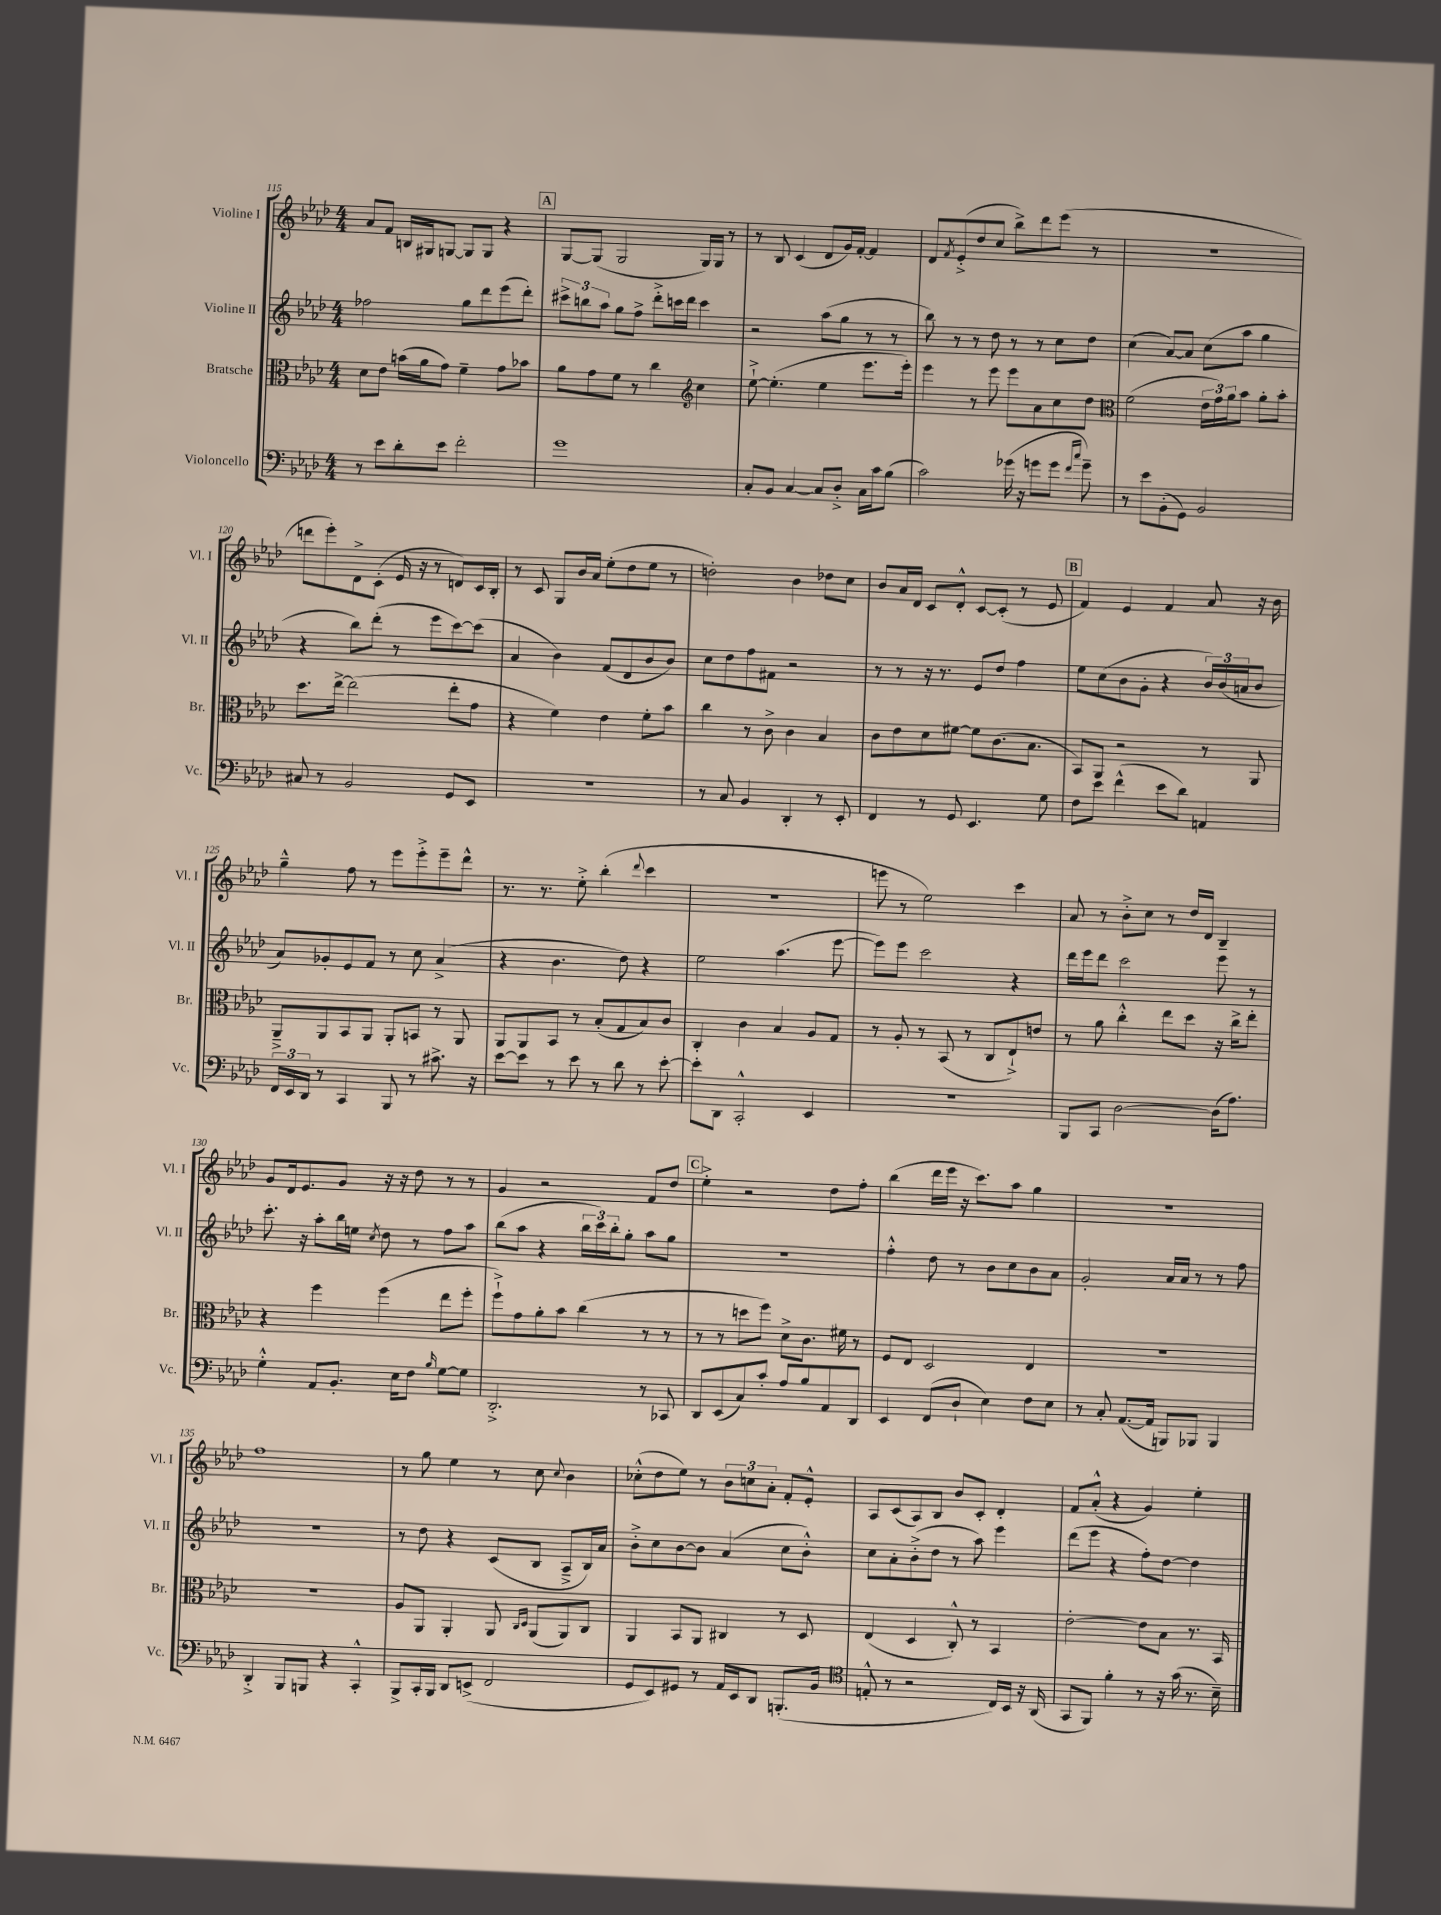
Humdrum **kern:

**kern	**kern	**kern	**kern
*part4	*part3	*part2	*part1
*staff4	*staff3	*staff2	*staff1
*I"Violoncello	*I"Bratsche	*I"Violine II	*I"Violine I
*I'Vc.	*I'Br.	*I'Vl. II	*I'Vl. I
*clefF4	*clefC3	*clefG2	*clefG2
*k[b-e-a-d-]	*k[b-e-a-d-]	*k[b-e-a-d-]	*k[b-e-a-d-]
*M4/4	*M4/4	*M4/4	*M4/4
=115	=115	=115	=115
8r	8d-\L	2ff-X\	8a-/L
8e-\L	8e-\J	.	8f/J
8d-'\	(16bn\LL	.	16Bn/LL
.	16a-\J	.	16G#X/J
8e-\J	8g\J)	.	[8Gn/J
2f'\	4f~\	8gg\L	8G/L]
.	.	8ddd-\	8G/J
.	8g\L	(8eee-\	4r
.	8b-X\J	8ddd-'\J)	.
!!LO:REH:place=s1:t=A
=116	=116	=116	=116
1g	8a-\L	12ccc#X^\L	[8G/L
.	.	12bbn\	.
.	8g\	.	(8G/J]
.	.	12aa-\J	.
.	8f\J	8gg\L	2G/
.	8r	8ff^\J	.
.	4cc\	8ddd-'^\L	.
.	.	16cccn\L	.
.	.	16ddd-\JJ	.
*	*clefG2	*	*
.	4cc\	4ccc\	16G/LL)
.	.	.	16G/JJ
.	.	.	8r
=117	=117	=117	=117
8C'/L	[8ee-`^\	2r	8r
8BB-/J	(4.ee-'\]	.	8B-/
[4C/	.	.	(4c/
8C/L]	4ee-\	(8aa-\L	8d-/L
8D-'^/J	.	8gg\J	16g/L)
.	.	.	[16f'/JJ
16C\LL	8.eee-\L	8r	4f/]
16c\J	.	.	.
(8B-\J	.	8r	.
.	16eee-'\Jk)	.	.
=118	=118	=118	=118
2c\)	4eee-\	8bb-\)	8d-/L
.	.	.	8qf/
.	.	8r	(8e-'^/
.	8r	8r	8dd-/
.	8eee-\	8dd-\	8cc/J
(16g-X\	8eee-\L	8r	8bb-^\L)
16r	.	.	.
8gn\L	8a-\	8r	8ddd-\
8g\J	8cc\	8cc\L	(8eee-\J
16qqf/LL	.	.	.
16qqcc/JJ	.	.	.
8g~\)	8dd-\J	8dd-\J	8r
=119	=119	=119	=119
*	*clefC3	*	*
8r	(2f\	(4cc\	1r
8e-\L	.	.	.
(8BB-'\	.	[8a-/L)	.
8GG\J)	.	8a-/J]	.
2BB-/	24e-\LL	(8cc\L	.
.	24g\)	.	.
.	24a-\J	.	.
.	8b-\J	8aa-\J	.
.	8a-'\L	4gg\	.
.	8b-'\J	.	.
!!LO:LB:g=z
=120	=120	=120	=120
8C#X/	8.dd-\L	4r	8dddn\L
8r	.	.	8eee-'\)
.	[16ee-^\Jk	.	.
2BB-/	(2ee-\]	8bb-\L)	8d-^\
.	.	(8ddd-'\J	(8c'\J
.	.	8r	16e-/
.	.	.	16r
.	.	8eee-\L	8r
8GG/L	8ee-'\L	[8ccc\)	8dn/L)
8EE-/J	8g\J	(8ccc\J]	16c/L
.	.	.	16B-'/JJ
=121	=121	=121	=121
1r	4r	4a-/	8r
.	.	.	8c/
.	4f\)	4b-\)	8G/L
.	.	.	16b-/L
.	.	.	16a-/JJ
.	4e-\	(8f/L	(8ee-'\L
.	.	8d-/	8dd-\
.	8f'\L	8b-/	8ee-\J
.	8b-\J	8b-/J)	8r
=122	=122	=122	=122
8r	4cc\	8cc\L	2ddn'\)
8C/	.	8dd-\	.
4BB-/	8r	8ff\	.
.	8c^\	8f#X\J	.
4DD-'/	4c\	2r	4b-\
8r	4B-/	.	8dd-X\L
8EE-'/	.	.	8cc\J
=123	=123	=123	=123
4FF/	8c\L	8r	8b-/L
.	8e-\	8r	16a-/L
.	.	.	16d-/JJ
8r	8d-\	16r	8c/L
.	.	8.r	.
8GG/	[8f#X\J	.	8d-'^^/J
4.EE-/	8f#\L]	8e-/L	[8c/L
.	(8.c\	8dd-/J	(8c'/J]
.	.	4ff\	8r
.	8.B-\J	.	.
8G\	.	.	8e-/
!!LO:REH:place=s1:t=B
=124	=124	=124	=124
8F\L	8BB-/L)	8ee-\L	4f/)
8e-\J	8AA-/J	(8cc\	.
(4f^^\	2r	8b-\	4e-/
.	.	8g'\J	.
8e-\L	.	4r	4f/
8d-\J)	.	.	.
4AAn/	8r	24b-/LL)	8a-/
.	.	(24b-/	.
.	.	24an/J	.
.	8AA-/	8b-/J	16r
.	.	.	16b-\
!!LO:LB:g=z
=125	=125	=125	=125
24FF/LL	8AA-~^/L	8a-/L)	4gg~^^\
24EE-/	.	.	.
24DD-/JJ	.	.	.
8r	8AA-/	8g-X'/	.
4CC/	8BB-/	8e-/	8ff\
.	8AA-/J	8f/J	8r
8BBB-/	8AA-'/L	8r	8eee-\L
8r	8BBn/J	8cc\	8eee-'^\
8.c#X^\	8r	(4a-^/	8eee-~\
.	8AA-/	.	8ddd-^^\J
16r	.	.	.
=126	=126	=126	=126
[8e-\L	8AA-/L	4r	8.r
8e-\J]	8AA-/	.	.
.	.	.	8.r
8r	8BB-/J	4.b-\	.
8e-\	8r	.	8ee-'^\
8r	(8B-'/L	.	(4bb-'\
8d-\	8G/	8dd-\)	.
.	.	.	8qqddd-/
8r	8B-/)	4r	4ccc\
[8e-'\	8c/J	.	.
=127	=127	=127	=127
8e-'\L]	4C'/	2ee-\	1r
8DD-\J	.	.	.
2CC'^^/	4c\	.	.
.	4B-/	(4.aa-\	.
4EE-/	8A-/L	.	.
.	8G/J	[8eee-\	.
=128	=128	=128	=128
1r	8r	8eee-\L])	8eeen\
.	8A-'/	8eee-\J	8r
.	8r	2ccc\	2ee-\)
.	(8BB-/	.	.
.	8r	.	.
.	8C/L	.	.
.	8E-`^/)	4r	4ccc\
.	8en/J	.	.
=129	=129	=129	=129
8BBB-/L	8r	16ddd-\LL	8a-/
.	.	16eee-\J	.
8CC/J	8a-\	8ddd-\J	8r
[2D-\	4cc'^^\	2ccc\	8b-'^\L
.	.	.	8cc\J
.	8ee-\L	.	8r
.	8dd-\J	.	16dd-/LL
.	.	.	16d-/JJ
(16D-\KL]	16r	8eee-\	4B-~/
8.A-\J)	16cc^\KL	.	.
.	8ee-'\J	8r	.
!!LO:LB:g=z
=130	=130	=130	=130
4G'^^\	4r	8.ccc'\	8g/L
.	.	.	16d-/k
.	.	16r	8.e-/
8AA-/L	4ff\	8aa-'\L	.
8.BB-'/J	.	16bb-\L	8g/J
.	.	16een\JJ	.
.	.	8qcc/	.
.	(4ff\	8dd-\	16r
16E-\KL	.	.	16r
8F\J	.	8r	8dd-\
16qqB-/	.	.	.
[8G\L	8ee-\L	8ff\L	8r
8G\J]	8ff'\J	8aa-\J	8r
=131	=131	=131	=131
2.DD-'^/	8ff`^\L)	(8bb-\L	4g/
.	8g\	8aa-\J	.
.	8a-'\	4r	2r
.	8b-\J	.	.
.	(4cc\	24bb-\LL	.
.	.	24ccc\)	.
.	.	24bb-'\J	.
.	.	8gg'\J	.
8r	8r	8aa-\L	8f/L
8CC-X/	8r	8gg\J	8dd-/J
!!LO:REH:place=s1:t=C
=132	=132	=132	=132
8DD-/L	8r	1r	4ee-'^\
(8EE-/	8r	.	.
8C/)	8ddn\L	.	2r
8c'/J	8ff\J)	.	.
8A-/L	8d-^\L	.	.
8B-/	8.c\J	.	.
8AA-/	.	.	8dd-\L
.	16f#X\	.	.
8DD-/J	8r	.	8ff'\J
=133	=133	=133	=133
4EE-/	8F/L	4ff'^^\	(4bb-\
.	8E-/J	.	.
(8FF/L	2D-/	8dd-\	16ddd-\LL
.	.	.	16eee-\JJ
8D-`/J	.	8r	16r
.	.	.	8.ccc\L)
4E-\)	.	8b-\L	.
.	.	8cc\	8aa-\J
8F\L	4E-/	8b-\	4gg\
8E-\J	.	8a-\J	.
=134	=134	=134	=134
8r	1r	2g'/	1r
8C'/	.	.	.
([8.AA-/L	.	.	.
16AA-/Jk]	.	.	.
8BBBn/L)	.	16a-/LL	.
.	.	16a-/JJ	.
8BBB-X/J	.	8r	.
4BBB-/	.	8r	.
.	.	8ff\	.
!!LO:LB:g=z
=135	=135	=135	=135
4DD-'^/	1r	1r	1ff
8BBB-/L	.	.	.
8BBBn/J	.	.	.
4r	.	.	.
4CC'^^/	.	.	.
=136	=136	=136	=136
8BBB-^/L	8A-/L	8r	8r
16CC'/L	8AA-/J	8dd-\	8gg\
16BBB-/JJ	.	.	.
8DD-/L	4AA-'/	4r	4ee-\
(8EEn^/J	.	.	.
2FF/	8AA-/	(8c/L	8r
.	16qqC/LL	.	.
.	16qqD-/JJ	.	.
.	(8AA-/L	8B-/J	8cc\
.	.	.	8qqcc/
.	8AA-/)	8A-~^/L	4b-\
.	8C/J	16B-/L)	.
.	.	16a-/JJ	.
=137	=137	=137	=137
8GG/L	4AA-/	8b-'^\L	(8cc-X'^^\L
8EE-/)	.	8cc\	8dd-\
8GG#X/J	8BB-/L	[8b-\	8ee-\J)
8r	8AA-/J	8b-\J]	8r
16AA-/LL	4C#X/	(4a-/	12b-\L
16EE-/J	.	.	.
.	.	.	12ccn\
8DD-/J	.	.	.
.	.	.	12a-'\J
(8.BBBn'/L	8r	8cc\L	8f'/L
.	8D-/	8b-'^^\J)	8e-'^^/J
16BB-/Jk	.	.	.
=138	=138	=138	=138
*clefC4	*	*	*
8En'^^/	(4E-/	8cc\L	8A-/L
8r	.	8a-'\	(8c/
2r	4D-/	(8b-'^\	8A-/)
.	.	8dd-\J	8B-/J
.	8C'^^/)	8r	8b-/L
.	8r	8aa-\)	8c'/J
16C/LL)	4BB-/	4eee-\	4d-'/
16BB-/JJ	.	.	.
16r	.	.	.
(16AA-/	.	.	.
=139	=139	=139	=139
8GG/L	[2e-'\	(8ddd-\L	8f/L
8FF/J)	.	8eee-\J	(8a-'^^/J
4f'\	.	4r	4r
8r	8e-\L]	8ff'\L)	4g/)
16r	8B-\J	[8dd-\J	.
(16g\	.	.	.
8.r	8.r	4dd-\]	4ee-'\
16B-~\)	16BB-/	.	.
==	==	==	==
*-	*-	*-	*-
